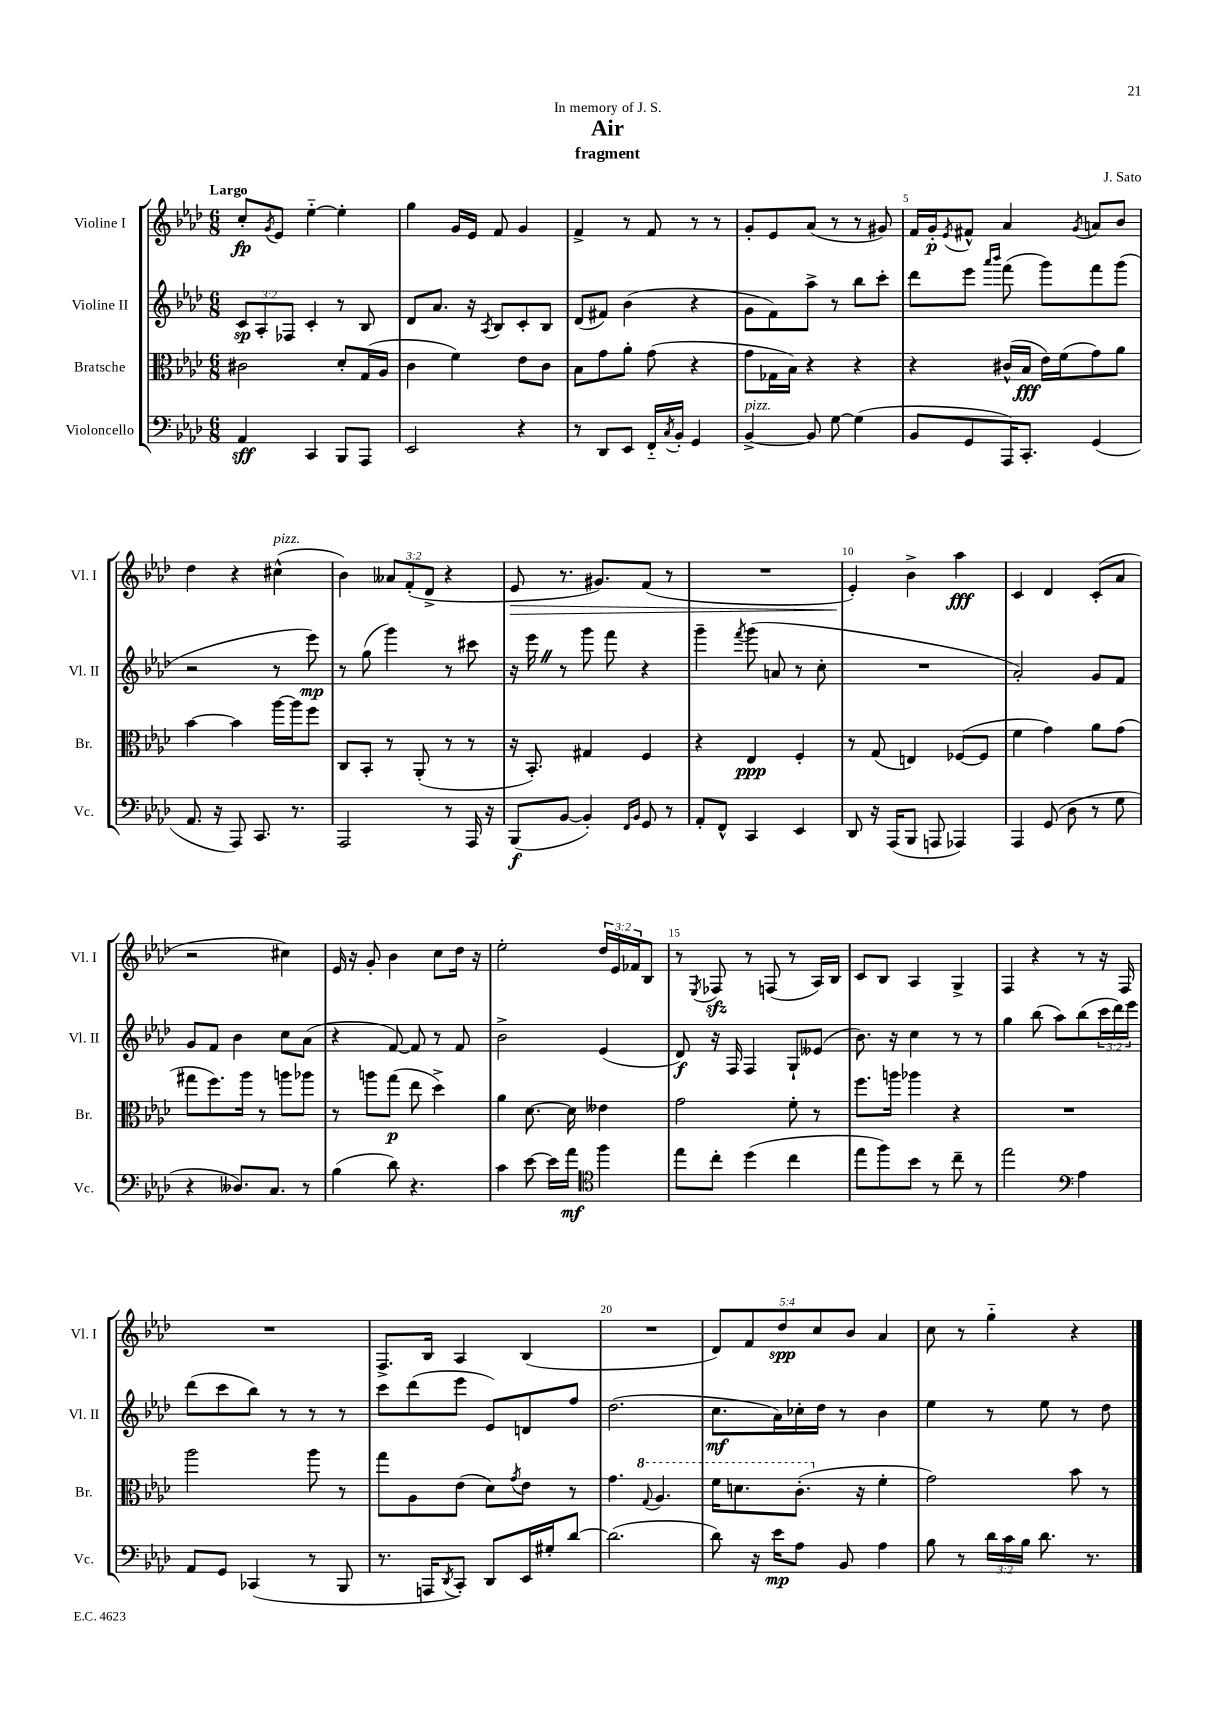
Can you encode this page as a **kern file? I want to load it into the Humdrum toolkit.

**kern	**kern	**kern	**kern
*staff4	*staff3	*staff2	*staff1
*clefF4	*clefC3	*clefG2	*clefG2
*k[b-e-a-d-]	*k[b-e-a-d-]	*k[b-e-a-d-]	*k[b-e-a-d-]
*M6/8	*M6/8	*M6/8	*M6/8
4AA-	2c#	12c	8cc'
.	.	12A-'	.
.	.	.	8qg
.	.	.	8e-
.	.	12F-	.
4CC	.	4c'	[4ee-'~
8BBB-	8d-'	8r	4ee-']
8AAA-	(16G	8B-	.
.	16A-	.	.
=	=	=	=
2EE-	4c	8d-	4gg
.	.	8.a-	.
.	4f)	.	16g
.	.	16r	16e-
.	.	8qA-	.
.	.	8B-	8f
4r	8e-	8c'	4g
.	8c	8B-	.
=	=	=	=
8r	8B-	(8d-	4f^
8DD-	8g	8f#)	.
8EE-	8a-'	(4b-	8r
16FF'~	(8g	.	8f
8qC	.	.	.
16BB-'	.	.	.
4GG	4r	4r	8r
.	.	.	8r
=	=	=	=
[4BB-^	8g	8g	8g'
.	16G-	8f)	8e-
.	16B-)	.	.
8BB-]	4r	8aa-^	(8a-
[8G	.	8r	8r
(4G]	4r	8bb-	8r
.	.	8ccc'	8g#)
=	=	=	=
8BB-	4r	8ddd-	16f
.	.	.	16g'
.	.	.	8qe-
8GG	.	8eee-	8f#^^
.	.	16qqaaa-	.
.	.	16qqbbb-	.
16AAA-)	(16c#^^	(8fff	4a-
8.CC'	16B-	.	.
.	16e-)	8ggg)	.
.	(16f	.	.
.	.	.	8qg
(4GG	8g)	8fff	8a
.	8a-	(8ggg	8b-
=	=	=	=
8.AA-	[4b-	2r	4dd-
16r	.	.	.
8AAA-)	4b-]	.	4r
8.CC	.	.	.
.	[16aa-	8r	(4cc#^^
8.r	16aa-]	.	.
.	8ff	8eee-)	.
=	=	=	=
2AAA-	8C	8r	4b-)
.	8BB-'	(8gg	.
.	8r	4ggg)	12a--
.	.	.	(12f'
.	(8AA-'	.	.
.	.	.	12d-^
8r	8r	8r	4r
16AAA-	8r	8ccc#	.
16r	.	.	.
=	=	=	=
(8BBB-	16r	16r	8e-
.	8.BB-')	16eee-	.
[8BB-	.	8r	8.r
4BB-'])	4G#	8ggg	.
.	.	.	8.g#)
.	.	8fff	.
16qqFF	.	.	.
16qqBB-	.	.	.
8GG	4F	4r	(8f
8r	.	.	8r
=	=	=	=
8AA-'	4r	4ggg~	2.r
8FF^^	.	.	.
.	.	8qfff	.
4CC	4E-	(8ggg	.
.	.	8a	.
4EE-	4F'	8r	.
.	.	8cc'	.
=	=	=	=
8DD-	8r	2.r	4e-')
16r	(8G	.	.
(16AAA-	.	.	.
8BBB-	4E)	.	4b-^
8AAA	.	.	.
4AAA-)	([8F-	.	4aa-
.	8F-]	.	.
=	=	=	=
4AAA-	4f	2a-')	4c
(8GG	4g)	.	4d-
8D-	.	.	.
8r	8a-	8g	(8c'
8G	(8g	8f	8a-
=	=	=	=
4r	8gg#	8g	2r
.	8.ff)	8f	.
8.D--)	.	4b-	.
.	16aa-	.	.
.	8r	.	.
8.C	.	.	.
.	8aa	8cc	4cc#)
8r	8aa-	(8a-	.
=	=	=	=
(4B-	8r	4r	16e-
.	.	.	16r
.	8aa	.	8g'
8d-)	(8gg	[8f)	4b-
4.r	8ee-	8f]	.
.	4dd-^)	8r	8cc
.	.	8f	16dd-
.	.	.	16r
=	=	=	=
4c	4a-	2b-^	2ee-'
[8e-	[8.d-	.	.
16e-]	.	.	.
16a-	16d-]	.	.
*clefC4	*	*	*
4ff	4e--	(4e-	24dd-
.	.	.	24e-
.	.	.	24f-
.	.	.	8B-
=	=	=	=
8ee-	2g	8d-)	8r
.	.	.	8qE-
8cc'	.	16r	8F-
.	.	16F	.
(4dd-	.	4F	8r
.	.	.	(8F
4cc	8f'	8G`	8r
.	8r	(8e--	16A-)
.	.	.	16B-
=	=	=	=
8ee-	8.ff	8.b-)	8c
8ff)	.	.	8B-
.	16aa	16r	.
8b-	4aa-	4cc	4A-
8r	.	.	.
8cc~	4r	8r	4G^
8r	.	8r	.
=	=	=	=
2ee-	2.r	4gg	4F
.	.	(8bb-	4r
.	.	8aa-)	.
*clefF4	*	*	*
4A-	.	(8bb-	8r
.	.	24ccc	16r
.	.	24ddd-)	.
.	.	.	16F
.	.	24eee-	.
=	=	=	=
8AA-	2aa-	(8ddd-	2.r
8GG	.	8ccc	.
(4CC-	.	8bb-)	.
.	.	8r	.
8r	8aa-	8r	.
8BBB-	8r	8r	.
=	=	=	=
8.r	8gg	8ccc	8.F^
.	8A-	(8ddd-	.
16AAA	.	.	16B-
8qDD-	.	.	.
8CC')	(8e-	8eee-	4A-
8DD-	8d-)	8e-)	.
.	8qg	.	.
16EE-	8e-	8d	(4B-
16G#'	.	.	.
[8d-	8r	8ff	.
=	=	=	=
(2.d-]	4.g	(2.dd-	2.r
.	8qqg	.	.
.	4.a-	.	.
=	=	=	=
8d-)	16ff	8.cc	10d-)
.	8.dd	.	.
.	.	.	10f
16r	.	.	.
16e-	.	16a-)	.
.	.	.	10dd-
8A-	(8.cc'	16cc-'	.
.	.	.	10cc
.	.	16dd-	.
8BB-	.	8r	.
.	.	.	10b-
.	16r	.	.
4A-	4f'	4b-	4a-
=	=	=	=
8B-	2g)	4ee-	8cc
8r	.	.	8r
24d-	.	8r	4gg'~
24c	.	.	.
24B-	.	.	.
8.d-	.	8ee-	.
.	8b-	8r	4r
8.r	.	.	.
.	8r	8dd-	.
==	==	==	==
*-	*-	*-	*-
